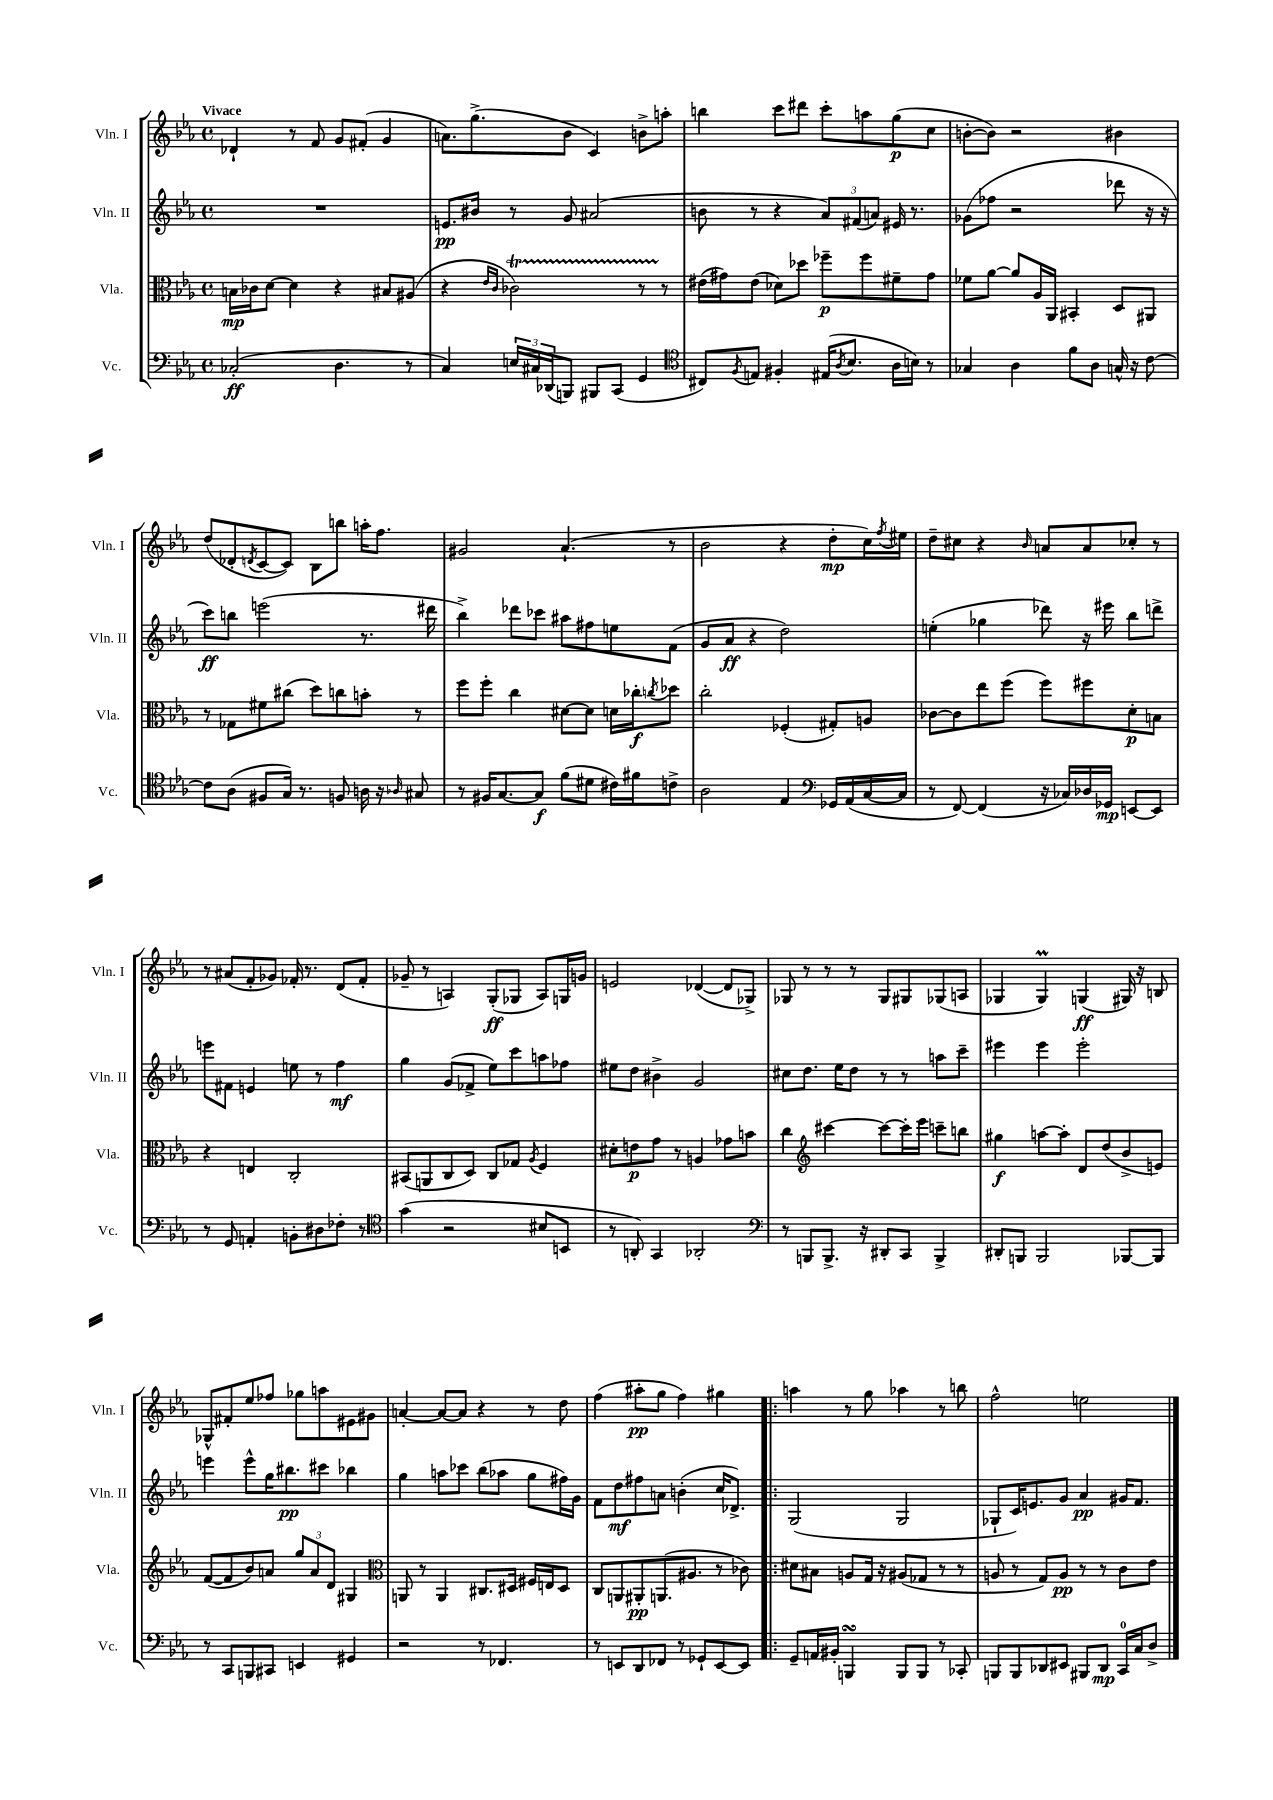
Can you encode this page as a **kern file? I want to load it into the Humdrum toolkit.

**kern	**kern	**kern	**kern
*staff4	*staff3	*staff2	*staff1
*clefF4	*clefC3	*clefG2	*clefG2
*k[b-e-a-]	*k[b-e-a-]	*k[b-e-a-]	*k[b-e-a-]
*M4/4	*M4/4	*M4/4	*M4/4
*met(c)	*met(c)	*met(c)	*met(c)
(2C-'	16B	1r	4d-`
.	16c-	.	.
.	[8d	.	.
.	4d]	.	8r
.	.	.	8f
4.D	4r	.	8g
.	.	.	(8f#'
.	8B#	.	4g
8r	(8A#	.	.
=	=	=	=
4C)	4r	8.e	8.a)
.	.	16b#	(8.gg^
.	16qqe-	.	.
.	16qqc	.	.
24E	2c-)	8r	.
24C#	.	.	.
(24DD-	.	.	.
8BBB)	.	8g	8b-
8BBB#	.	(2a#	4c)
(8CC	.	.	.
4GG	8r	.	8b^
.	8r	.	8aa'
=	=	=	=
*clefC4	*	*	*
8C#)	(16e#	8b	4bb
.	16g#)	.	.
8qF	.	.	.
8E	(8e#	8r	.
4F#'	8d-)	4r	8ccc
.	8dd-	.	8ddd#
(16E#	8ff-~	12a-)	8ccc'
8qA-	.	.	.
8.B-	.	.	.
.	.	(12f#	.
.	8ff-	.	8aa
.	.	12a)	.
16A-	8f#~	16e#	(8gg
16B)	.	8.r	.
8r	8g#	.	8cc
=	=	=	=
4G-	8f-	(8g-	[8b'
.	[8a-	8ff-	8b])
4A-	8a-]	2r	2r
.	16A-	.	.
.	16AA-	.	.
8f	4BB#'	.	.
8A-	.	.	.
16G^^	8D	8ddd-	4b#
16r	.	.	.
[8c	8AA#	16r	.
.	.	16r	.
=	=	=	=
8c]	8r	8ccc)	(8dd
(8A-	8G-	8bb	8d-'
.	.	.	8qd
8F#	8f#	(2eee	[8c
16G)	(8cc#	.	8c])
8.r	.	.	.
.	8dd)	.	8B-
8F	8cc	.	8bb
16A	8b'	8.r	16aa'
16r	.	.	8.ff
16qqA-	.	.	.
8G#	8r	.	.
.	.	16ddd#	.
=	=	=	=
8r	8ff	4bb-^)	2g#
16F#	8ff'	.	.
[8.G	.	.	.
.	4cc	8ddd-	.
8G]	.	8ccc-	.
(8f	[8d#	8aa#	(4.a-`
8d#	8d#]	8ff#	.
16c#)	16d	8ee	.
16f#	16cc-'	.	.
.	8qcc	.	.
8c^	8dd-	(8f	8r
=	=	=	=
2A-	2cc'	8g	2b-
.	.	8a-	.
.	.	4r	.
4E-	(4F-'	2dd)	4r
*clefF4	*	*	*
16GG-	8G#')	.	8dd'
(16AA-	.	.	.
[16C	8A	.	16cc)
.	.	.	8qff
16C]	.	.	16ee#
=	=	=	=
8r	[8c-	(4ee'	8dd~
[8FF)	8c-]	.	8cc#
(4FF]	8ee-	4gg-	4r
.	(8ff	.	.
.	.	.	16qqb-
16r	8ff)	8ddd-)	8a
16C-)	.	.	.
16D-	8ff#	16r	8a
16GG-	.	16eee#	.
[8EE	8d'	8bb-	8cc-'
8EE]	8B	8ddd^	8r
=	=	=	=
8r	4r	8eee	8r
8GG	.	8f#	(8a#
4AA'	4E	4e	8f'
.	.	.	8g-)
8BB'	2C'	8ee	16f-'
.	.	.	8.r
8D#	.	8r	.
8F-'	.	4ff	(8d
8r	.	.	8f-'
=	=	=	=
*clefC4	*	*	*
(4g	(8BB#	4gg	8g-~
.	8AA	.	8r
2r	8C	(8g	4A)
.	8D)	8f-^	.
.	8C	8ee-)	(8G'
.	8G-	8ccc	8G-
.	8qA-	.	.
8B#	4F	8aa	8A)
8BB	.	8ff-	16G
.	.	.	16g
=	=	=	=
8r	8d#'	8ee#	2e
8AA')	8e	8dd	.
4GG	8g	4b#^	.
.	8r	.	.
2AA-'	4A	2g	([4d-
.	8g-	.	8d-]
.	8b	.	8G-^)
=	=	=	=
*clefF4	*	*	*
8r	4cc	8cc#	8G-
8BBB	.	8.dd	8r
*	*clefG2	*	*
8.BBB^	[4ccc#	.	8r
.	.	16ee-	.
.	.	8dd	8r
16r	.	.	.
8DD#'	8ccc#_	8r	8G-
8CC	16ccc#']	8r	8G#
.	16eee-	.	.
4BBB^	8ccc~	8aa	(8G-
.	8bb	8ccc~	8A
=	=	=	=
8DD#'	4gg#	4eee#	4G-
8BBB	.	.	.
2BBB	[8aa	4eee#	4G-)
.	8aa']	.	.
.	8d	2eee#'	(4G
.	(8dd	.	.
[8BBB-	8b-^	.	16G#)
.	.	.	16r
8BBB-]	8e)	.	8B
=	=	=	=
8r	([8f	4eee	8G-^^
8CC	8f]	.	8f#'
8BBB	8b-)	8eee^^	8ee-
8CC#	8a	16gg	8ff-
.	.	8.bb#	.
4EE	12gg	.	8gg-
.	12a	.	.
.	.	8ccc#	8aa
.	12d	.	.
4GG#	4G#	4bb-	8e#
.	.	.	8g#
=	=	=	=
*	*clefC3	*	*
2r	8AA	4gg	[4a'
.	8r	.	.
.	4AA	8aa	8a_
.	.	8ccc-	8a]
8r	8.C#	(8bb-	4r
4.FF-	.	8aa-	.
.	16D#	.	.
.	16F#	8gg	8r
.	16E	.	.
.	8D#	16ff#)	8dd
.	.	16g	.
=	=	=	=
8r	8C	8f	(4ff
8EE	8AA	8dd	.
8DD	8AA#'	8ff#	8aa#'
8FF-	(8.AA	8a	8gg
8r	.	(4b'	4ff)
.	8.A#	.	.
8GG-`	.	.	.
[8EE	8r	16cc	4gg#
.	.	8.d-^)	.
8EE]	8c-)	.	.
=!|:	=!|:	=!|:	=!|:
8GG~	8d#	(2G	4aa
16AA	8B#	.	.
16BB#'	.	.	.
4BBB	8A	.	8r
.	16G	.	8gg
.	16r	.	.
8BBB	(8A#	2G	4aa-
8BBB	8G-	.	.
8r	8r	.	8r
8CC-'	8r	.	8bb
=	=	=	=
8BBB	8A	8G-`	2ff^^
8BBB	8r	16c)	.
.	.	8.e	.
8DD-	8G)	.	.
8EE#	8A	8g	.
8BBB#	8r	4a-	2ee
8DD-	8r	.	.
16CC	8c	16g#	.
16C	.	8.f	.
8D^	8e-	.	.
==	==	==	==
*-	*-	*-	*-
